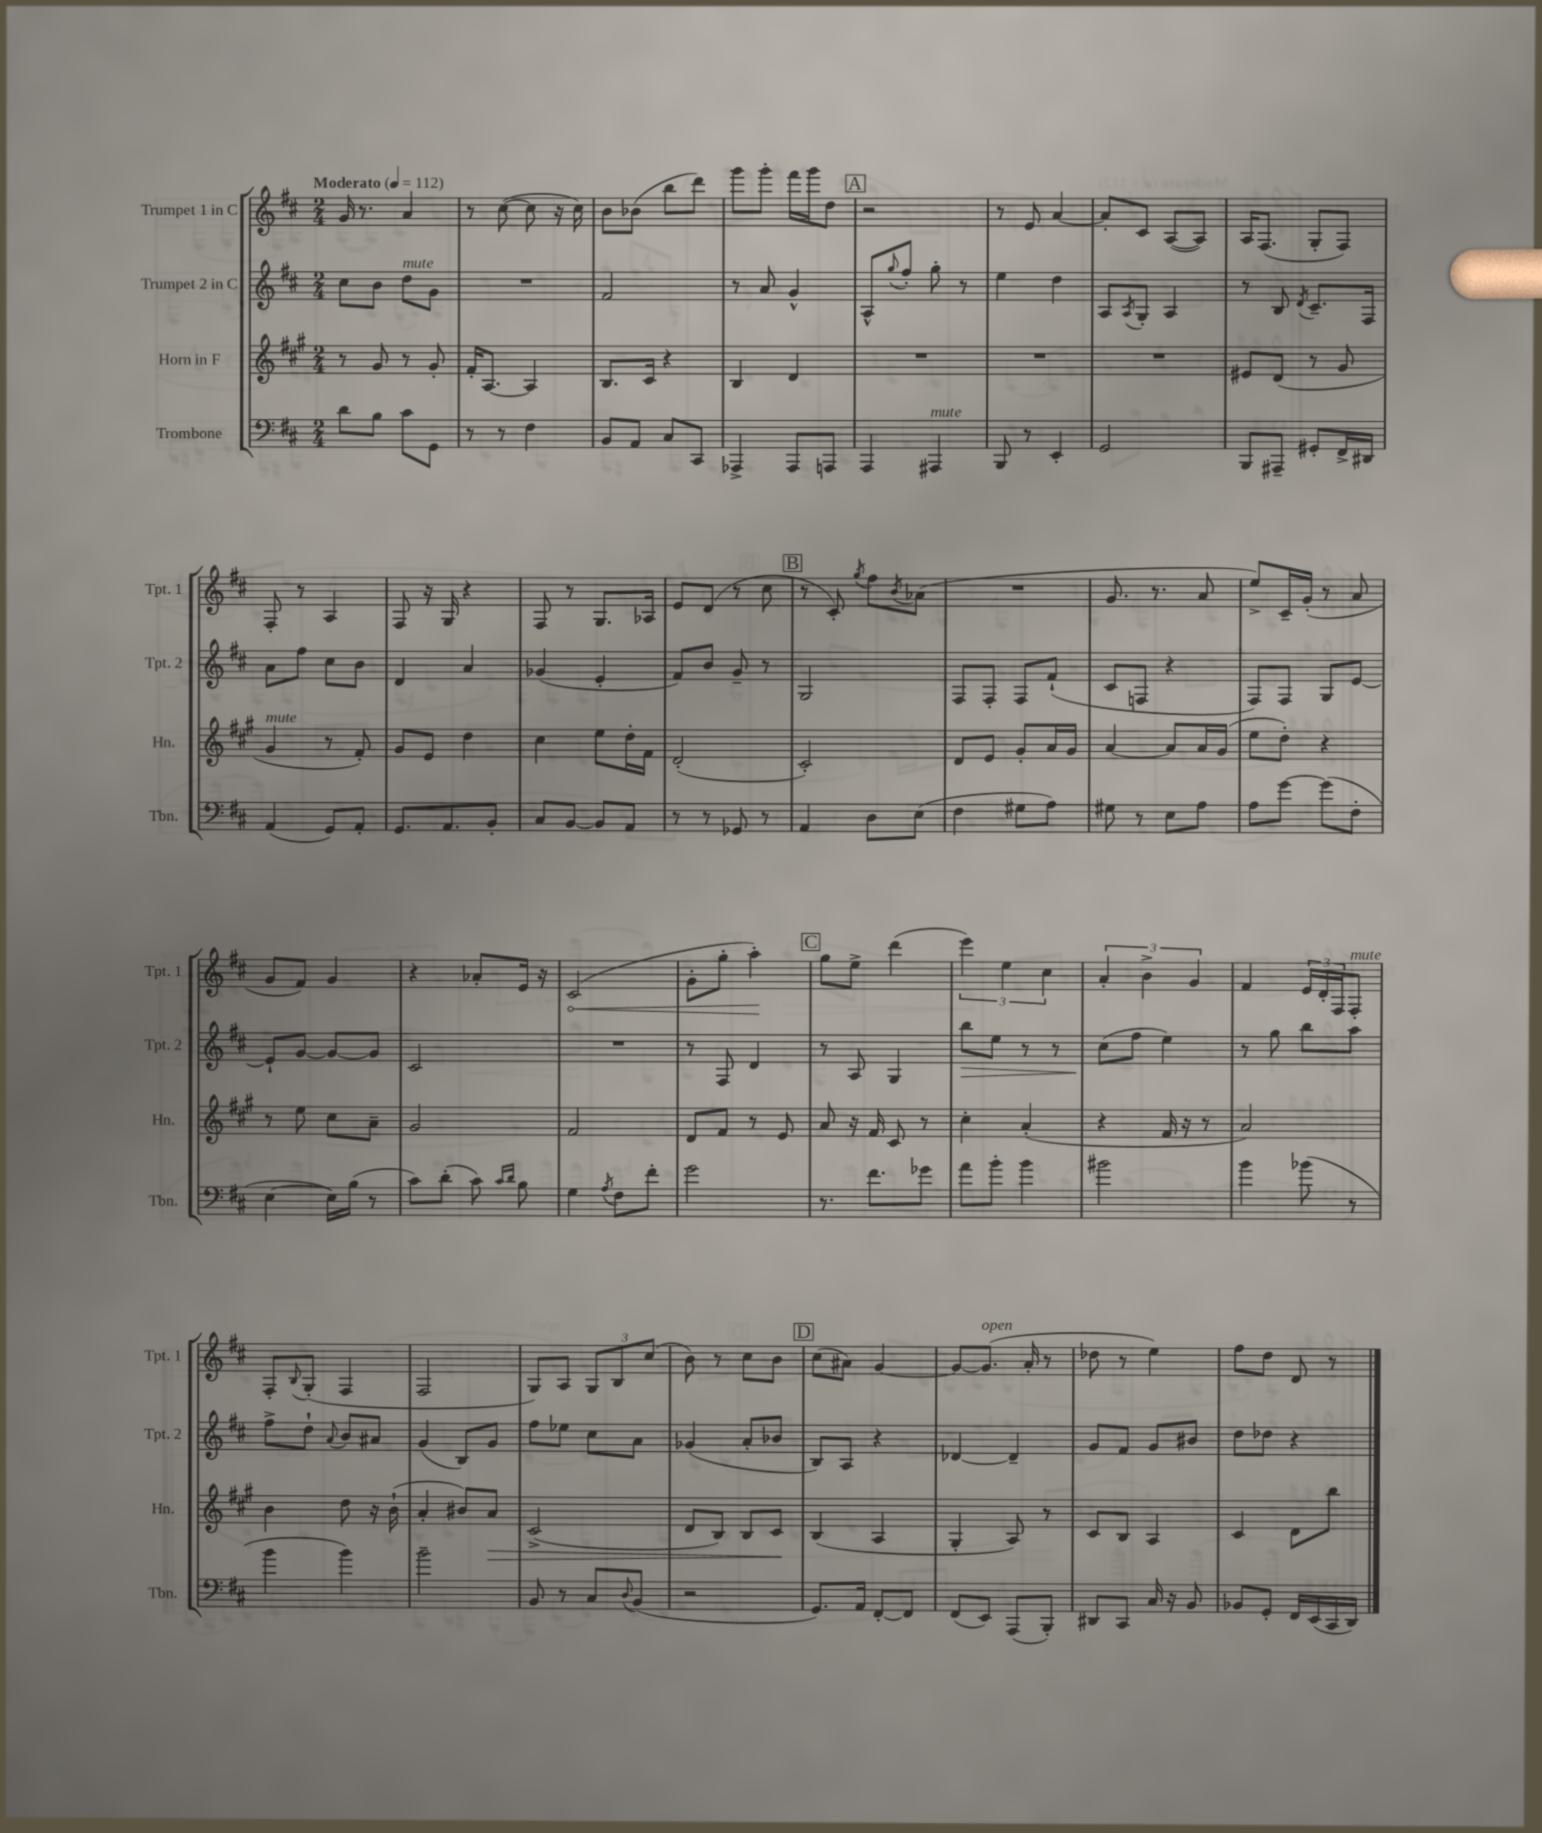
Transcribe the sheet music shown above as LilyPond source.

<<
\new StaffGroup <<
\new Staff = "s0" \with { instrumentName = "Trumpet 1 in C" shortInstrumentName = "Tpt. 1" } {
    \clef treble \key d \major \numericTimeSignature \time 2/4 \tempo "Moderato" 4 = 112
    g'16 r8. a'4 |
    r8 cis''8~( cis''8 r16 cis''16) |
    b'8 bes'8( b''8 d'''8) |
    g'''8 g'''8-. fis'''16 g'''16 d''8 |
    \mark \markup { \box "A" } r2 |
    r8 e'8 a'4~ |
    a'8-. cis'8 a8~( a8) |
    a16 fis8.( g8-. fis8) |
    fis8-. r8 a4 |
    fis8 r16 g16 r4 |
    fis8 r8 g8. aes16 |
    e'8 d'8( r8 cis''8 |
    \mark \markup { \box "B" } r8 cis'8-.) \acciaccatura { g''8 } fis''8 \acciaccatura { b'8 } aes'8( |
    R2 |
    g'8. r8. a'8 |
    e''8->) cis'16-- g'16-.( r8 a'8 |
    g'8 fis'8) g'4 |
    r4 aes'8-. e'16 r16 |
    \once \override Hairpin.circled-tip = ##t cis'2\<( |
    g'8-. g''8-. a''4-.\!) |
    \mark \markup { \box "C" } g''8 e''8-> d'''4( |
    \tuplet 3/2 { e'''4) e''4 cis''4 } |
    \tuplet 3/2 { a'4-. b'4-> g'4 } |
    fis'4 \tuplet 3/2 { e'16 d'16-. fis16 } fis8-.^\markup { \italic "mute" } |
    fis8-. \appoggiatura { b8 } g8-.( fis4 |
    fis2 |
    g8) a8 \tuplet 3/2 { g8 b8 cis''8( } |
    b'8) r8 cis''8 b'8 |
    \mark \markup { \box "D" } cis''8( ais'8) g'4~ |
    g'8~ g'8.^\markup { \italic "open" }( a'16-. r8 |
    des''8 r8 e''4) |
    fis''8 d''8 d'8 r8 \bar "|." |
}
\new Staff = "s1" \with { instrumentName = "Trumpet 2 in C" shortInstrumentName = "Tpt. 2" } {
    \clef treble \key d \major \numericTimeSignature \time 2/4
    cis''8 b'8 d''8^\markup { \italic "mute" } g'8 |
    R2 |
    fis'2 |
    r8 a'8 g'4-^ |
    \mark \markup { \box "A" } a8-^ \appoggiatura { g''8 } fis''8-. g''8-. r8 |
    e''4 d''4 |
    a8 \acciaccatura { a8 } g8-. a4 |
    r8 b8 \acciaccatura { d'8 } cis'8.-- fis16 |
    a'8 fis''8 cis''8 b'8 |
    d'4 a'4 |
    ges'4( e'4-. |
    fis'8) b'8 g'8-- r8 |
    \mark \markup { \box "B" } g2 |
    fis8 fis8-. fis8 fis'8-!( |
    cis'8 f8 r4 |
    fis8) fis8 g8 e'8~ |
    e'8-! g'8~ g'8~ g'8 |
    cis'2 |
    R2 |
    r8 fis8 d'4 |
    \mark \markup { \box "C" } r8 a8 g4 |
    b''8\> e''8 r8 r8 |
    cis''8\!( fis''8 e''4) |
    r8 g''8 b''8 a''8 |
    fis''8-> d''8-! \appoggiatura { a'8 } b'8 ais'8 |
    g'4( b8) g'8 |
    fis''8 ees''8 cis''8 a'8 |
    ges'4( a'8-. bes'8 |
    \mark \markup { \box "D" } b8) a8 r4 |
    des'4~ des'4-- |
    g'8 fis'8 g'8 bis'8 |
    d''8 des''8 r4 \bar "|." |
}
\new Staff = "s2" \with { instrumentName = "Horn in F" shortInstrumentName = "Hn." } {
    \clef treble \key a \major \numericTimeSignature \time 2/4
    r8 gis'8 r8 gis'8-. |
    fis'16-. a8.~ a4 |
    b8. cis'16 r4 |
    b4 d'4 |
    \mark \markup { \box "A" } R2 |
    R2 |
    R2 |
    eis'8 d'8( r8 gis'8 |
    gis'4^\markup { \italic "mute" } r8 fis'8-.) |
    gis'8 e'8 d''4 |
    cis''4 e''8 d''16-. fis'16 |
    d'2-.( |
    \mark \markup { \box "B" } cis'2-.) |
    d'8 e'8 gis'8-. a'16 gis'16 |
    a'4~ a'8 a'16 gis'16( |
    e''8 d''8-.) r4 |
    r8 e''8 cis''8 a'8-- |
    gis'2 |
    fis'2 |
    d'8 fis'8 r8 e'8 |
    \mark \markup { \box "C" } a'8 r16 fis'16 cis'8 r8 |
    cis''4-. a'4-.( |
    r4 fis'16 r16 r8 |
    a'2) |
    b'4 d''8 r16 b'16-!( |
    a'4-. bis'8) a'8\> |
    cis'2->( |
    d'8 b8) b8 cis'8\! |
    \mark \markup { \box "D" } b4( a4 |
    gis4-. a8) r8 |
    cis'8 b8 a4 |
    cis'4 d'8 b''8 \bar "|." |
}
\new Staff = "s3" \with { instrumentName = "Trombone" shortInstrumentName = "Tbn." } {
    \clef bass \key d \major \numericTimeSignature \time 2/4
    d'8 b8 cis'8 g,8 |
    r8 r8 fis4 |
    b,8 a,8 cis8 cis,8 |
    aes,,4-> aes,,8 a,,8 |
    \mark \markup { \box "A" } a,,4 ais,,4^\markup { \italic "mute" } |
    b,,8 r8 e,4-. |
    g,2 |
    b,,8 ais,,8-- gis,8-. fis,16-> dis,16 |
    a,4( g,8) a,8-. |
    g,8. a,8. b,8-. |
    cis8 b,8~ b,8 a,8 |
    r8 r8 ges,8 r8 |
    \mark \markup { \box "B" } a,4 d8 e8( |
    fis4 gis8 a8) |
    gis8 r8 e8 a8 |
    a8 g'8~ g'8( fis8-. |
    e4~ e16) b16( r8 |
    cis'8) d'8-.( cis'8) \grace { cis'16 d'16 } b8 |
    g4 \acciaccatura { a8 } fis8 fis'8-. |
    g'2 |
    \mark \markup { \box "C" } r8. fis'8. ges'8 |
    a'8 b'8-. b'4 |
    bis'2 |
    b'4 bes'8( r8 |
    b'4 b'4) |
    b'2-- |
    b,8 r8 cis8 \appoggiatura { d8 } b,8( |
    r2 |
    \mark \markup { \box "D" } g,8.) a,16 fis,8~-. fis,8 |
    fis,8( e,8) a,,8( b,,8-.) |
    dis,8 cis,8 cis16 r16 b,8 |
    bes,8 g,8-. fis,16 e,16( cis,16 d,16) \bar "|." |
}
>>
>>
\layout { \context { \Score \remove "Bar_number_engraver" } }
